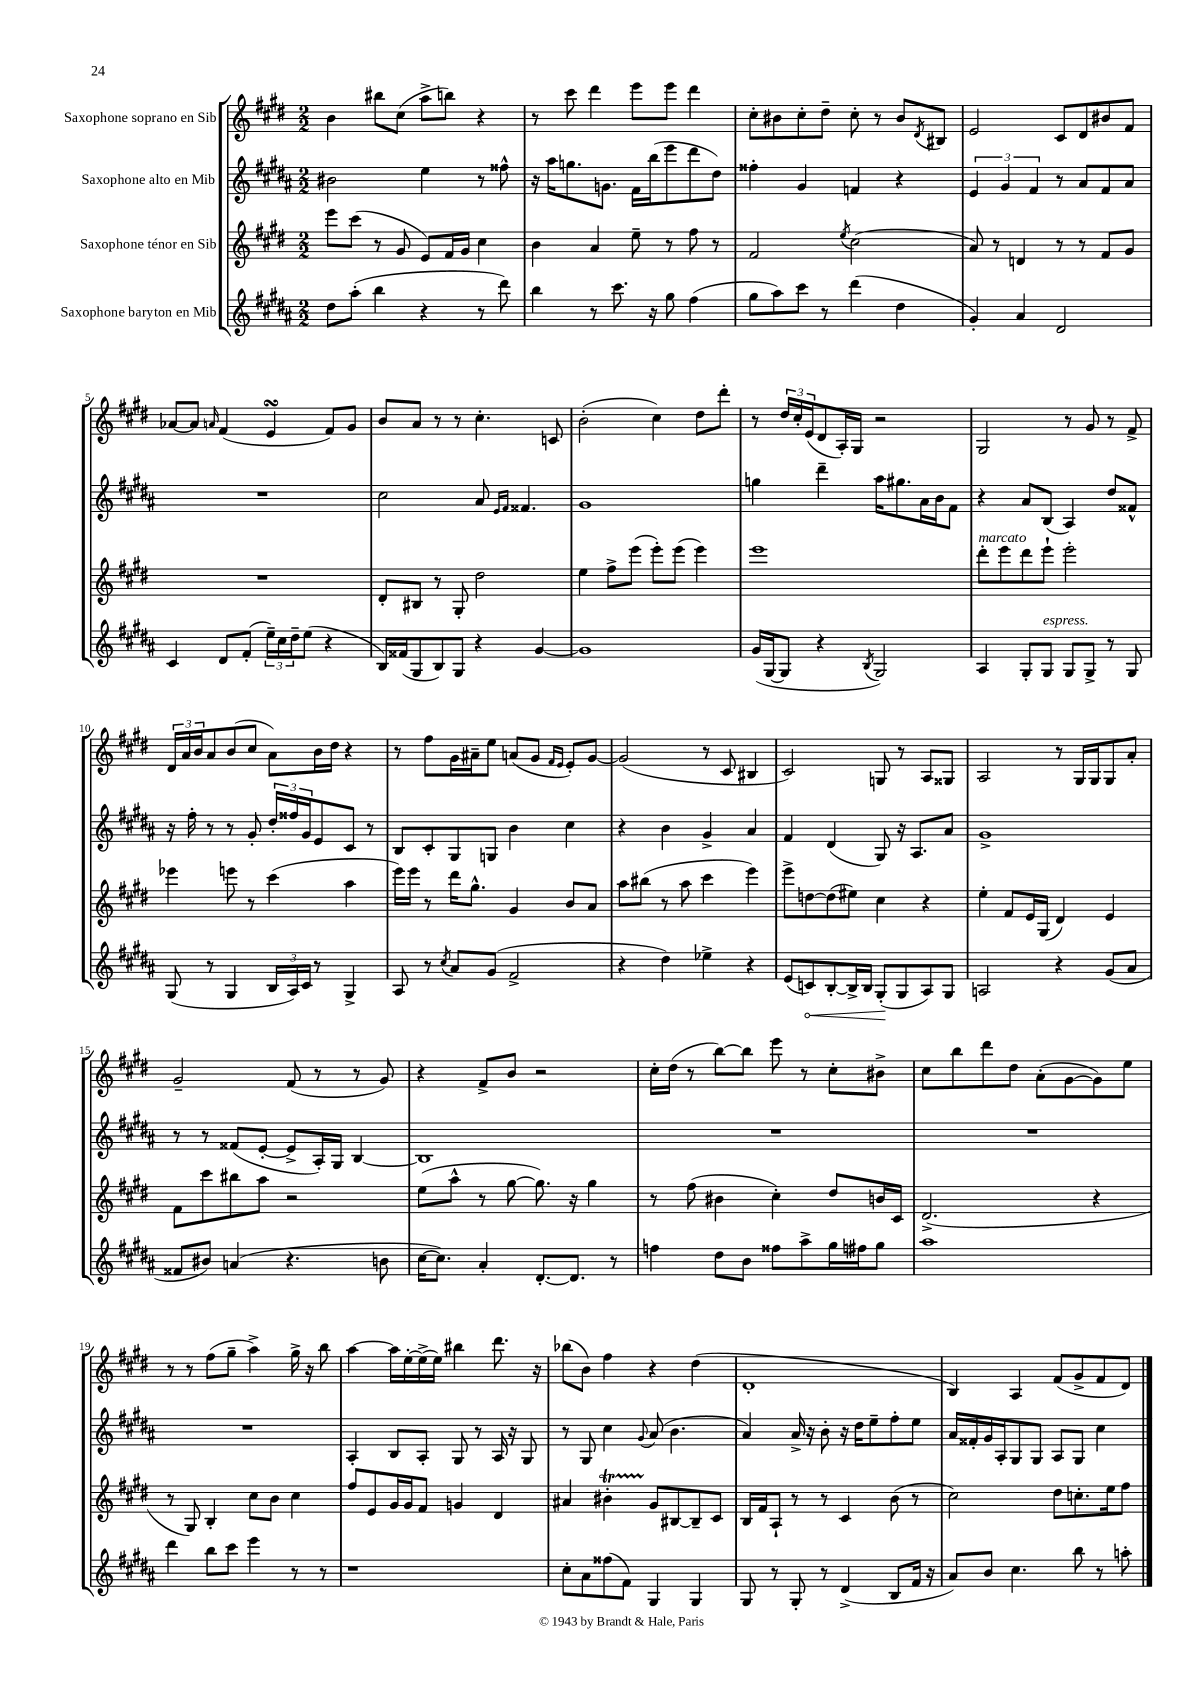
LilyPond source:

<<
\new StaffGroup <<
\new Staff = "s0" \with { instrumentName = "Saxophone soprano en Sib" } {
    \clef treble \key e \major \numericTimeSignature \time 2/2
    b'4 bis''8 cis''8( a''8-> b''8) r4 |
    r8 cis'''8 dis'''4 e'''8 e'''8 dis'''4 |
    cis''8-. bis'8 cis''8-. dis''8-- cis''8-. r8 bis'8 \acciaccatura { dis'8 } bis8 |
    e'2 cis'8 dis'8 bis'8 fis'8 |
    aes'8~ aes'8 \grace { a'16 } fis'4( e'4\turn fis'8) gis'8 |
    b'8 a'8 r8 r8 cis''4.-. c'8 |
    b'2-.( cis''4) dis''8 dis'''8-. |
    r8 \tuplet 3/2 { dis''16 cis''16-. e'16( } dis'8 a16-.) gis16 r2 |
    gis2 r8 gis'8 r8 fis'8-> |
    \tuplet 3/2 { dis'16 a'16 b'16 } a'8 b'8( cis''8 a'8) b'16 dis''16 r4 |
    r8 fis''8 gis'16 ais'16-- e''8 a'8( gis'8 \grace { fis'16 e'16 } e'8-.) gis'8~ |
    gis'2( r8 cis'8 bis4 |
    cis'2) g8 r8 a8 gisis8 |
    a2 r8 gis16 gis16 gis8 a'8-. |
    gis'2-- fis'8( r8 r8 gis'8) |
    r4 fis'8-> b'8 r2 |
    cis''16-. dis''16( r8 b''8~) b''8 e'''8 r8 cis''8-. bis'8-> |
    cis''8 b''8 dis'''8 dis''8 a'8-.( gis'8~ gis'8) e''8 |
    r8 r8 fis''8( gis''8-- a''4->) gis''16-> r16 b''8 |
    a''4~ a''16 e''16~-. e''16->( e''16) bis''4 dis'''8. r16 |
    bes''8( b'8) fis''4 r4 dis''4( |
    dis'1-. |
    b4) a4 fis'8( gis'8-> fis'8 dis'8) \bar "|." |
}
\new Staff = "s1" \with { instrumentName = "Saxophone alto en Mib" } {
    \clef treble \key b \major \numericTimeSignature \time 2/2
    bis'2 e''4 r8 fisis''8-^ |
    r16 ais''16 g''8. g'8. fis'16 b''16( e'''8 dis'''8 dis''8) |
    fisis''4-. gis'4 f'4 r4 |
    \tuplet 3/2 { e'4 gis'4 fis'4 } r8 ais'8 fis'8 ais'8 |
    R1 |
    cis''2 ais'8 \grace { e'16 fis'16 } fisis'4. |
    gis'1 |
    g''4 dis'''4-- ais''16 gis''8. ais'16 b'16 fis'8 |
    r4 ais'8 b8( ais4) dis''8 fisis'8-^ |
    r16 fis''16-. r8 r8 gis'8-. \tuplet 3/2 { dis''16-. fisis''16 gis'16 } e'8 cis'8 r8 |
    b8 cis'8-. gis8 g8 b'4 cis''4 |
    r4 b'4 gis'4-> ais'4 |
    fis'4 dis'4( gis8) r16 ais8. ais'8 |
    gis'1-> |
    r8 r8 fisis'8( e'8~-. e'8-> ais16-.) gis16 b4~ |
    b1 |
    R1 |
    R1 |
    R1 |
    ais4-. b8 ais8-. gis8 r8 ais16 r16 gis8 |
    r8 gis8 cis''4 \appoggiatura { gis'8 } ais'8( b'4. |
    ais'4) ais'16-> r16 b'8-. r16 dis''16 e''8-- fis''8-. e''8 |
    ais'16 fisis'16-. gis'16 ais16-. gis8 gis8 ais8 gis8 cis''4 \bar "|." |
}
\new Staff = "s2" \with { instrumentName = "Saxophone ténor en Sib" } {
    \clef treble \key e \major \numericTimeSignature \time 2/2
    e'''8 cis'''8( r8 gis'8 e'8) fis'16 gis'16 cis''4 |
    b'4 a'4 e''8-- r8 fis''8 r8 |
    fis'2 \acciaccatura { e''8 } cis''2( |
    a'8) r8 d'4 r8 r8 fis'8 gis'8 |
    R1 |
    dis'8-. bis8 r8 gis8-. dis''2 |
    e''4 fis''8-> e'''8( e'''8-.) e'''8( e'''4) |
    e'''1 |
    dis'''8-.^\markup { \italic "marcato" } e'''8 dis'''8 e'''8-! e'''2-. |
    ees'''4 e'''8 r8 cis'''4( a''4 |
    e'''16) e'''16 r8 dis'''16 gis''8.-^ gis'4 b'8 a'8 |
    a''8 bis''8( r8 a''8 cis'''4 e'''4) |
    e'''8-> d''8~ d''8( eis''8) cis''4 r4 |
    e''4-. fis'8 e'16 gis16( dis'4) e'4 |
    fis'8 cis'''8 bis''8 a''8 r2 |
    e''8( a''8-^ r8 gis''8~ gis''8.) r16 gis''4 |
    r8 fis''8( bis'4 cis''4-.) dis''8 b'16 cis'16 |
    dis'2.->( r4 |
    r8 gis8) b4-. cis''8 b'8 cis''4 |
    fis''8 e'8 gis'16 gis'16 fis'8 g'4 dis'4 |
    ais'4 bis'4-.\startTrillSpan gis'8\stopTrillSpan bis8~ bis8-- cis'8 |
    b16 fis'16 a8-! r8 r8 cis'4 b'8( r8 |
    cis''2) dis''8 c''8.-. e''16 fis''8 \bar "|." |
}
\new Staff = "s3" \with { instrumentName = "Saxophone baryton en Mib" } {
    \clef treble \key b \major \numericTimeSignature \time 2/2
    dis''8 ais''8-.( b''4 r4 r8 dis'''8) |
    b''4 r8 cis'''8. r16 gis''8 fis''4( |
    gis''8 ais''8) cis'''8 r8 dis'''4( dis''4 |
    gis'4-.) ais'4 dis'2 |
    cis'4 dis'8 fis'8-.( \tuplet 3/2 { e''16--) cis''16 dis''16-- } e''8( r4 |
    b16) fisis'16( gis8 b8) gis8 r4 gis'4~ |
    gis'1 |
    gis'16( gis16~ gis8 r4 \acciaccatura { b8 } gis2) |
    ais4 gis8-. gis8^\markup { \italic "espress." } gis8 gis8-> r8 gis8 |
    gis8( r8 gis4 \tuplet 3/2 { b16 ais16) cis'16 } r8 gis4-> |
    ais8 r8 \acciaccatura { cis''8 } ais'8 gis'8( fis'2-> |
    r4 dis''4) ees''4-> r4 |
    e'8( \once \override Hairpin.circled-tip = ##t c'8\<) b8~-. b16-> b16 gis8-.\!( gis8 ais8) gis8 |
    a2 r4 gis'8( ais'8 |
    fisis'8 bis'8) a'4( r4. b'8 |
    cis''16~ cis''8.) ais'4-. dis'8.~-. dis'8. r8 |
    f''4 dis''8 b'8 fisis''8 ais''8-> gis''16 fis''16 gis''8 |
    ais''1 |
    dis'''4 b''8 cis'''8 e'''4 r8 r8 |
    r1 |
    cis''8-. ais'8 fisis''8( fis'8) gis4 gis4 |
    gis8 r8 gis8-. r8 dis'4->( b8 fis'16 r16 |
    ais'8) b'8 cis''4. b''8 r8 a''8-. \bar "|." |
}
>>
>>
